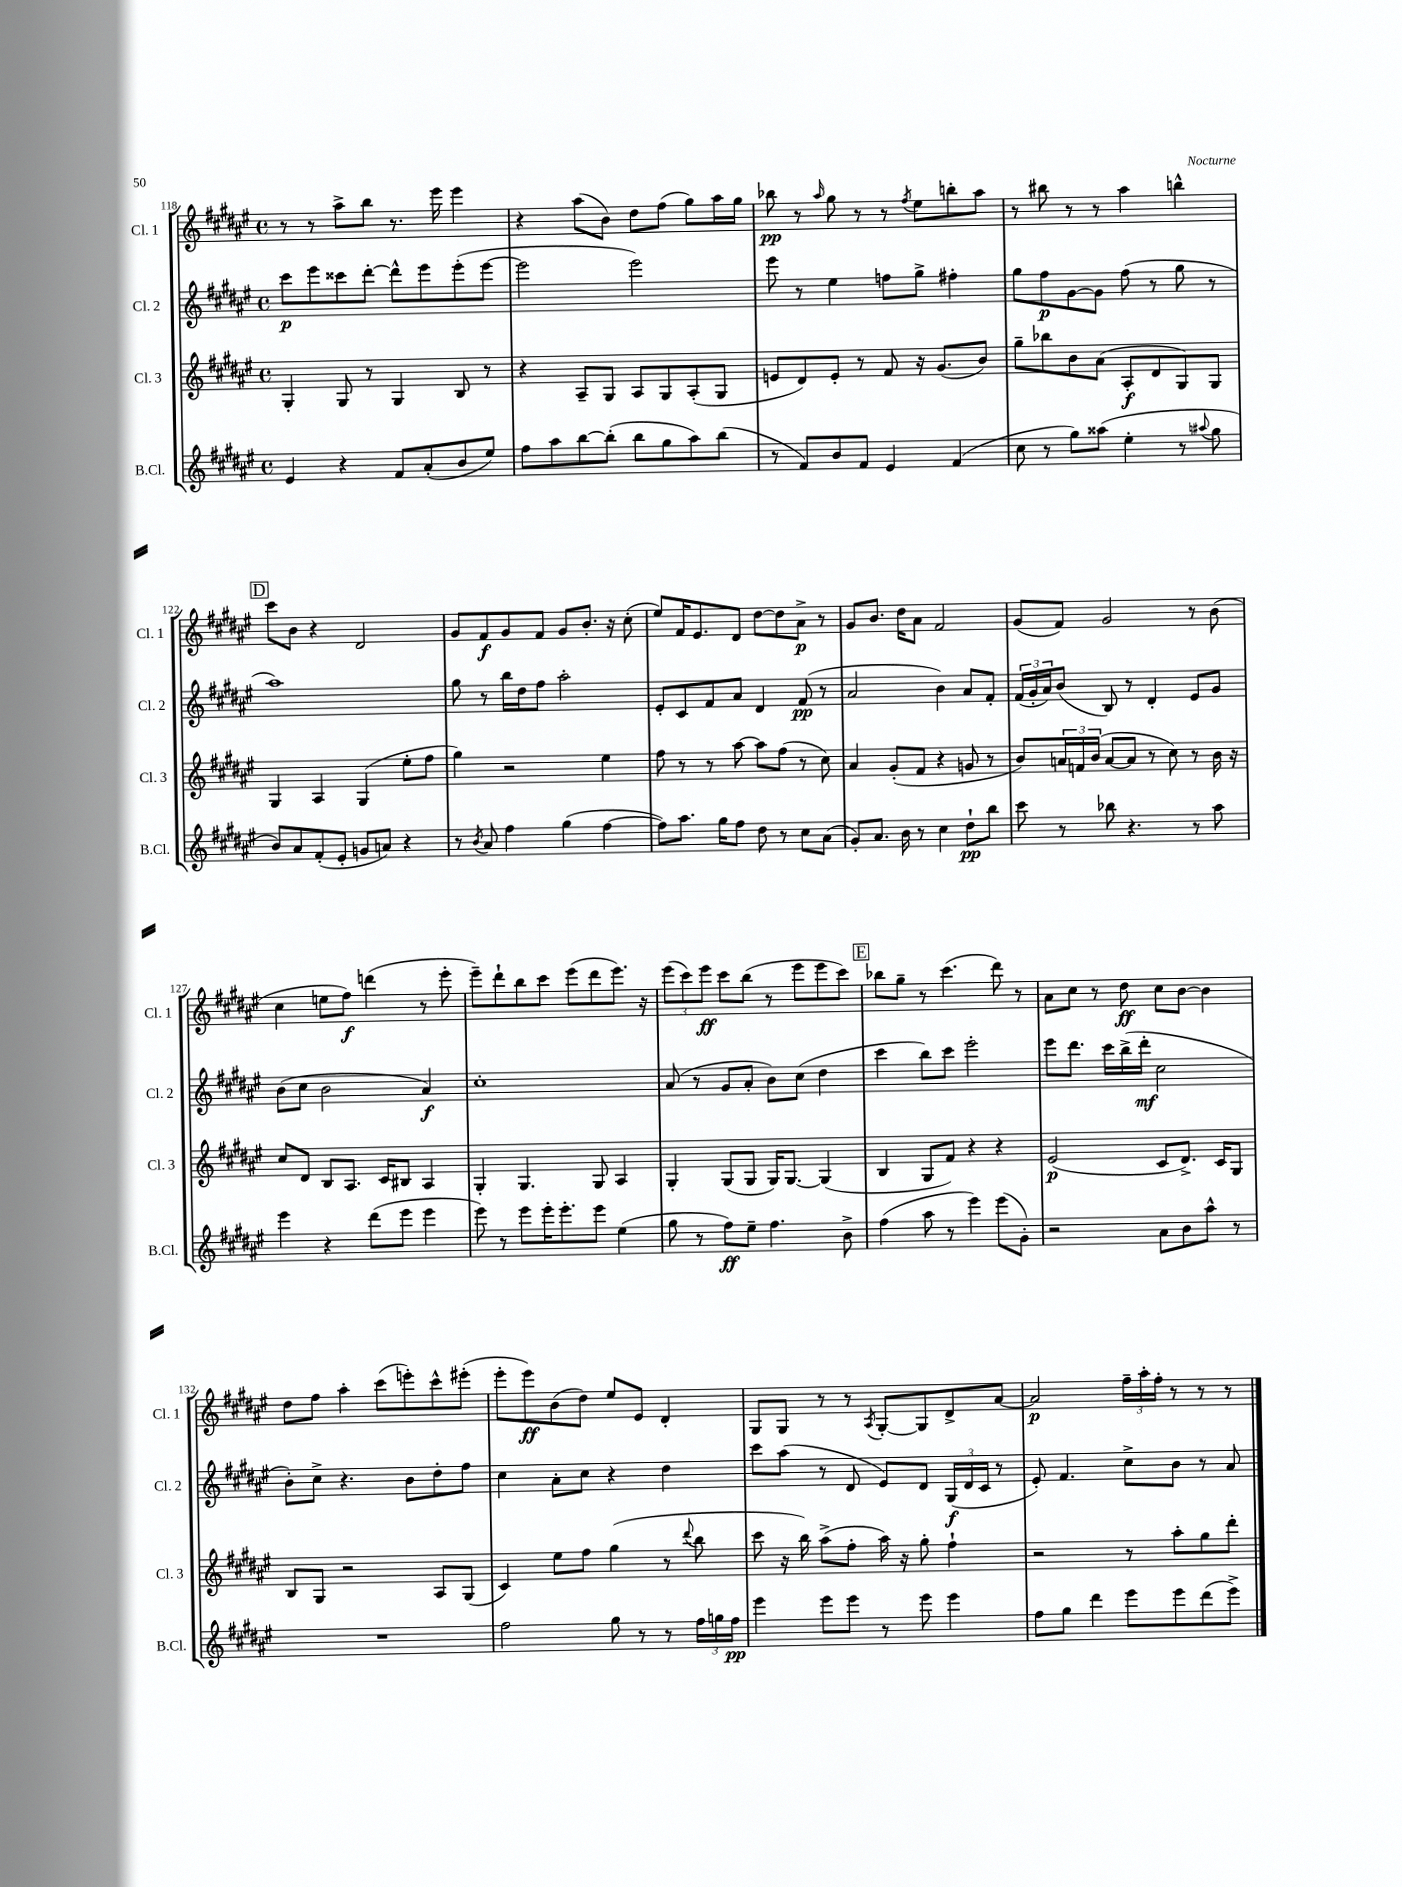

**kern	**dynam	**kern	**dynam	**kern	**dynam	**kern	**dynam
*part4	*part4	*part3	*part3	*part2	*part2	*part1	*part1
*staff4	*staff4	*staff3	*staff3	*staff2	*staff2	*staff1	*staff1
*I"B.Cl.	*	*I"Cl. 3	*	*I"Cl. 2	*	*I"Cl. 1	*
*I'B.Cl.	*	*I'Cl. 3	*	*I'Cl. 2	*	*I'Cl. 1	*
*clefG2	*	*clefG2	*	*clefG2	*	*clefG2	*
*k[f#c#g#d#a#e#]	*	*k[f#c#g#d#a#e#]	*	*k[f#c#g#d#a#e#]	*	*k[f#c#g#d#a#e#]	*
*M4/4	*	*M4/4	*	*M4/4	*	*M4/4	*
*met(c)	*	*met(c)	*	*met(c)	*	*met(c)	*
=118	=118	=118	=118	=118	=118	=118	=118
4e#/	.	4G#'/	.	8ccc#\L	p	8r	.
.	.	.	.	8eee#\	.	8r	.
4r	.	8G#/	.	8ccc##X\	.	8aa#^\L	.
.	.	8r	.	[8ddd#'\J	.	8bb\J	.
8f#/L	.	4G#/	.	8ddd#^^\L]	.	8.r	.
(8a#'/	.	.	.	8eee#\	.	.	.
.	.	.	.	.	.	16eee#\	.
8b/	.	8B/	.	(8eee#'\	.	4eee#\	.
8ee#/J)	.	8r	.	[8eee#\J	.	.	.
=119	=119	=119	=119	=119	=119	=119	=119
8ff#\L	.	4r	.	2eee#\]	.	4r	.
8aa#\	.	.	.	.	.	.	.
[8bb\	.	8A#~/L	.	.	.	(8aa#\L	.
(8bb'\J]	.	8G#/J	.	.	.	8b\J)	.
8bb\L	.	8A#/L	.	2eee#\)	.	8dd#\L	.
8gg#\	.	8G#/	.	.	.	(8ff#\J	.
8aa#\)	.	(8A#'/	.	.	.	8gg#\L)	.
(8bb\J	.	8G#/J	.	.	.	16aa#\L	.
.	.	.	.	.	.	16gg#\JJ	.
=120	=120	=120	=120	=120	=120	=120	=120
8r	.	8en/L	.	8eee#\	.	8bb-X\	pp
8f#/L)	.	8d#/)	.	8r	.	8r	.
.	.	.	.	.	.	16qqaa#/	.
8b/	.	8e'/J	.	4ee#\	.	8gg#\	.
8f#/J	.	8r	.	.	.	8r	.
4e#/	.	8f#/	.	8ffn\L	.	8r	.
.	.	.	.	.	.	8qff#/	.
.	.	16r	.	8gg#^\J	.	8ee#\L	.
.	.	(8.g#/L	.	.	.	.	.
(4f#/	.	.	.	4ff#X'\	.	8bbn'\	.
.	.	8b/J)	.	.	.	8aa#\J	.
=121	=121	=121	=121	=121	=121	=121	=121
8cc#\	.	8gg#~\L	.	8gg#\L	.	8r	.
8r	.	8bb-X\	.	8ff#\	p	8bb#X\	.
8gg#\L)	.	8b\	.	[8g#\	.	8r	.
(8aa##X\J	.	(8a#\J	.	8g#\J]	.	8r	.
4ee#'\	.	8A#'/L	f	(8ff#\	.	4aa#\	.
.	.	8d#/	.	8r	.	.	.
8r	.	8G#/)	.	8gg#\	.	4bbn^^\	.
8qqaa#X/	.	.	.	.	.	.	.
8gg#\	.	8G#/J	.	8r	.	.	.
!!LO:LB:g=z
!!LO:REH:place=s1:t=D
=122	=122	=122	=122	=122	=122	=122	=122
8b/L)	.	4G#/	.	1aa#)	.	8ccc#\L	.
8a#/	.	.	.	.	.	8b\J	.
(8f#'/	.	4A#/	.	.	.	4r	.
8e#'/J	.	.	.	.	.	.	.
8gn/L	.	(4G#/	.	.	.	2d#/	.
8an/J)	.	.	.	.	.	.	.
4r	.	8ee#'\L	.	.	.	.	.
.	.	8ff#\J	.	.	.	.	.
=123	=123	=123	=123	=123	=123	=123	=123
8r	.	4gg#\)	.	8gg#\	.	8g#/L	.
8qb/	.	.	.	.	.	.	.
8a#/	.	.	.	8r	.	8f#/	f
4ff#\	.	2r	.	16bb\LL	.	8g#/	.
.	.	.	.	16dd#\J	.	.	.
.	.	.	.	8ff#\J	.	8f#/J	.
(4gg#\	.	.	.	2aa#'\	.	8g#/L	.
.	.	.	.	.	.	8.b'/J	.
[4ff#\	.	4ee#\	.	.	.	.	.
.	.	.	.	.	.	16r	.
.	.	.	.	.	.	(8cc#'\	.
=124	=124	=124	=124	=124	=124	=124	=124
8ff#\L])	.	8ff#\	.	8e#'/L	.	8ee#/L)	.
8.aa#\J	.	8r	.	8c#/	.	16f#/K	.
.	.	.	.	.	.	8.e#/	.
.	.	8r	.	8f#/	.	.	.
16gg#\KL	.	.	.	.	.	.	.
8ff#\J	.	[8aa#\	.	8a#/J	.	8d#/J	.
8dd#\	.	8aa#\L]	.	4d#/	.	[8dd#\L	.
8r	.	(8ff#\J	.	.	.	8dd#\]	.
8cc#\L	.	8r	.	(8f#/	pp	8a#^\J	p
(8a#\J	.	8cc#\)	.	8r	.	8r	.
=125	=125	=125	=125	=125	=125	=125	=125
8g#'/L)	.	4a#/	.	2a#/	.	8g#/L	.
8.a#/J	.	.	.	.	.	8.b/J	.
.	.	(8g#'/L	.	.	.	.	.
16b\	.	.	.	.	.	16dd#\KL	.
8r	.	8f#/J	.	.	.	8a#\J	.
4cc#\	.	4r	.	4b\)	.	2f#/	.
8dd#`\L	pp	8gn/	.	8a#/L	.	.	.
8bb\J	.	8r	.	8f#'/J	.	.	.
=126	=126	=126	=126	=126	=126	=126	=126
8ccc#\	.	8b/L)	.	(24f#/LL	.	(8g#/L	.
.	.	.	.	24g#'/	.	.	.
.	.	.	.	24a#/J)	.	.	.
8r	.	24an/L	.	(8b/J	.	8f#/J)	.
.	.	24fn/	.	.	.	.	.
.	.	(24b/JJ	.	.	.	.	.
8bb-X\	.	[8a/L	.	8B/)	.	2g#/	.
4.r	.	8a/J]	.	8r	.	.	.
.	.	8r	.	4d#'/	.	.	.
.	.	8cc#\)	.	.	.	.	.
8r	.	8r	.	8e#/L	.	8r	.
8aa#\	.	16b\	.	8g#/J	.	(8b\	.
.	.	16r	.	.	.	.	.
!!LO:LB:g=z
=127	=127	=127	=127	=127	=127	=127	=127
4eee#\	.	8cc#/L	.	(8b\L	.	4cc#\	.
.	.	8d#/J	.	8cc#\J	.	.	.
4r	.	8B/L	.	2b\	.	8een\L	.
.	.	8.A#/J	.	.	.	8ff#\J)	f
(8ddd#\L	.	.	.	.	.	(4dddn\	.
.	.	16c#/KL	.	.	.	.	.
8eee#\J	.	8B#X/J	.	.	.	.	.
4eee#\	.	4A#/	.	4a#/)	f	8r	.
.	.	.	.	.	.	8eee#'\	.
=128	=128	=128	=128	=128	=128	=128	=128
8eee#\)	.	4G#'/	.	1cc#'	.	8eee#~\L)	.
8r	.	.	.	.	.	8ddd#`\	.
8eee#\L	.	4.G#/	.	.	.	8bb\	.
16eee#'\K	.	.	.	.	.	8ccc#\J	.
8.eee#'\	.	.	.	.	.	.	.
.	.	.	.	.	.	(8eee#\L	.
8eee#\J	.	8G#/	.	.	.	8ddd#\	.
(4ee#\	.	4A#/	.	.	.	8.eee#\J)	.
.	.	.	.	.	.	16r	.
=129	=129	=129	=129	=129	=129	=129	=129
8gg#\	.	4G#'/	.	(8a#/	.	(12eee#\L	.
.	.	.	.	.	.	12ccc#\)	.
8r	.	.	.	8r	.	.	.
.	.	.	.	.	.	12eee#\J	ff
8ff#\L)	ff	(8G#/L	.	8g#/L	.	8ccc#\L	.
8ee#~\J	.	8G#/J	.	8a#'/J	.	(8bb\J	.
4.ff#\	.	16G#/KL)	.	8b\L)	.	8r	.
.	.	[8.G#/J	.	.	.	.	.
.	.	.	.	(8cc#\J	.	8eee#\L	.
.	.	(4G#/]	.	4dd#\	.	8eee#\	.
8b^\	.	.	.	.	.	8ccc#\J)	.
!!LO:REH:place=s1:t=E
=130	=130	=130	=130	=130	=130	=130	=130
(4ff#\	.	4B/	.	4ccc#\	.	8bb-X\L	.
.	.	.	.	.	.	8gg#~\J	.
8aa#\	.	8G#/L	.	8bb\L)	.	8r	.
8r	.	8f#/J)	.	8ccc#\J	.	(4.ccc#\	.
4eee#\)	.	4r	.	2eee#'\	.	.	.
(8eee#\L	.	4r	.	.	.	8ddd#\)	.
8g#'\J)	.	.	.	.	.	8r	.
=131	=131	=131	=131	=131	=131	=131	=131
2r	.	(2e#/	p	8eee#\L	.	8a#\L	.
.	.	.	.	8.ddd#\J	.	8cc#\J	.
.	.	.	.	.	.	8r	.
.	.	.	.	16ccc#\LL	.	.	.
.	.	.	.	(16bb^\	.	8dd#\	ff
.	.	.	.	16ddd#'\JJ	mf	.	.
8a#\L	.	8c#/L	.	2cc#\	.	8cc#\L	.
8b\	.	8.d#^/J)	.	.	.	[8b\J	.
8aa#^^\J	.	.	.	.	.	4b\]	.
.	.	16c#/KL	.	.	.	.	.
8r	.	8G#/J	.	.	.	.	.
!!LO:LB:g=z
=132	=132	=132	=132	=132	=132	=132	=132
1r	.	8B/L	.	8b'\L)	.	8dd#\L	.
.	.	8G#/J	.	8cc#^\J	.	8ff#\J	.
.	.	2r	.	4.r	.	4aa#'\	.
.	.	.	.	.	.	(8ccc#\L	.
.	.	.	.	8b\L	.	8eeen'\)	.
.	.	8A#/L	.	8dd#'\	.	8ccc#^^\	.
.	.	(8G#/J	.	8ff#\J	.	(8eee#X'\J	.
=133	=133	=133	=133	=133	=133	=133	=133
2ff#\	.	4c#/)	.	4cc#\	.	8eee#'\L	.
.	.	.	.	.	.	8eee#\)	ff
.	.	8ee#\L	.	8a#'\L	.	(8b\	.
.	.	8ff#\J	.	8cc#\J	.	8dd#\J)	.
8gg#\	.	(4gg#\	.	4r	.	8ee#/L	.
8r	.	.	.	.	.	8e#/J	.
8r	.	8r	.	4dd#\	.	4d#'/	.
.	.	8qqddd#/	.	.	.	.	.
24ff#\LL	.	8bb\	.	.	.	.	.
24ggn\	.	.	.	.	.	.	.
24ff#\JJ	pp	.	.	.	.	.	.
=134	=134	=134	=134	=134	=134	=134	=134
4eee#\	.	8ccc#\	.	8ccc#\L	.	8G#/L	.
.	.	16r	.	(8aa#\J	.	8G#/J	.
.	.	16bb\)	.	.	.	.	.
8eee#\L	.	(8aa#^\L	.	8r	.	8r	.
8eee#\J	.	8ff#'\J	.	8d#/	.	8r	.
.	.	.	.	.	.	8qA#/	.
8r	.	16aa#\)	.	8e#/L)	.	[8G#'/L	.
.	.	16r	.	.	.	.	.
8eee#\	.	8gg#'\	.	8d#/J	.	8G#/]	.
4eee#\	.	4ff#`\	.	(24G#/LL	f	8d#^/	.
.	.	.	.	24d#/	.	.	.
.	.	.	.	24c#/JJ	.	.	.
.	.	.	.	8r	.	[8a#/J	.
=135	=135	=135	=135	=135	=135	=135	=135
8ff#\L	.	2r	.	8e#'/)	.	2a#/]	p
8gg#\J	.	.	.	4.f#/	.	.	.
4ddd#\	.	.	.	.	.	.	.
8eee#\L	.	8r	.	8cc#^\L	.	24ff#~\LL	.
.	.	.	.	.	.	24aa#'\	.
.	.	.	.	.	.	24ff#'\JJ	.
8eee#\	.	8aa#'\L	.	8b\J	.	8r	.
(8ddd#\	.	8gg#\	.	8r	.	8r	.
8eee#^\J)	.	8ddd#'\J	.	8a#/	.	8r	.
==	==	==	==	==	==	==	==
*-	*-	*-	*-	*-	*-	*-	*-
